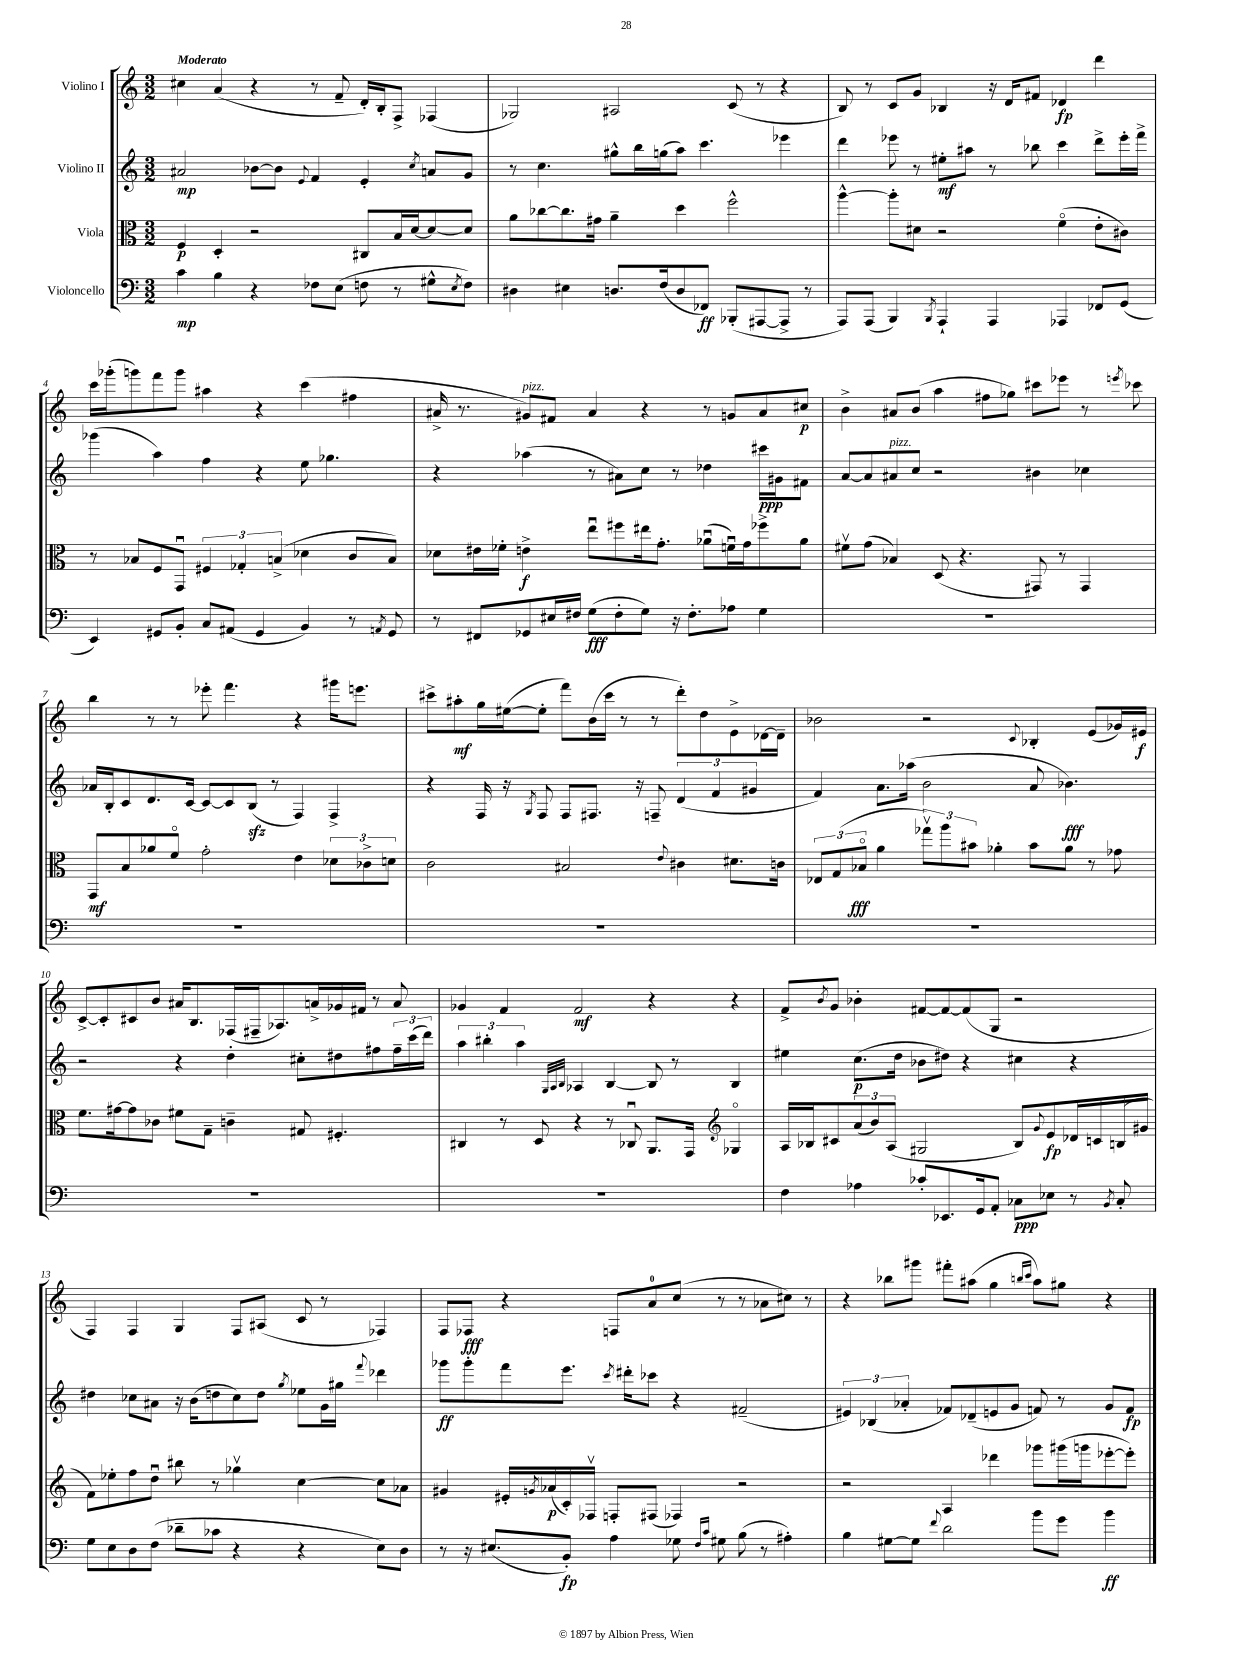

**kern	**dynam	**kern	**dynam	**kern	**dynam	**kern	**dynam
*part4	*part4	*part3	*part3	*part2	*part2	*part1	*part1
*staff4	*staff4	*staff3	*staff3	*staff2	*staff2	*staff1	*staff1
*I"Violoncello	*	*I"Viola	*	*I"Violino II	*	*I"Violino I	*
*clefF4	*	*clefC3	*	*clefG2	*	*clefG2	*
*k[]	*	*k[]	*	*k[]	*	*k[]	*
*M3/2	*	*M3/2	*	*M3/2	*	*M3/2	*
=1	=1	=1	=1	=1	=1	=1	=1
!	!	!	!	!	!	!LO:TX:a:B:t=Moderato	!
4c\	mp	4F/	p	2a#X/	mp	4cc#X\	.
4B\	.	4D'/	.	.	.	(4a/	.
4r	.	2r	.	[8b-X\L	.	4r	.
.	.	.	.	8b-\J]	.	.	.
.	.	.	.	8qqe/	.	.	.
8F-X\L	.	.	.	4f/	.	8r	.
(8E\J	.	.	.	.	.	8f~/	.
8Fn\	.	8C#X/L	.	4e'/	.	16d'/LL)	.
.	.	.	.	.	.	16B'/J	.
8r	.	16B/L	.	.	.	8F^/J	.
.	.	[16d/J	.	.	.	.	.
.	.	.	.	8qcc/	.	.	.
8G#X^^\L	.	8d/_	.	8an/L	.	(4F-X/	.
8qE/	.	.	.	.	.	.	.
8F\J)	.	8d/J]	.	8g/J	.	.	.
=2	=2	=2	=2	=2	=2	=2	=2
4D#X\	.	8a\L	.	8r	.	2G-X/)	.
.	.	[8cc-X\	.	4.cc\	.	.	.
4E#X\	.	8.cc-\]	.	.	.	.	.
.	.	16g#X\Jk	.	.	.	.	.
8.Dn/L	.	4a~\	.	8gg#X^^\L	.	2A#X/	.
.	.	.	.	16bb\L	.	.	.
(16F/k	.	.	.	(16ggn\J	.	.	.
8D/	.	4dd\	.	8aa\J)	.	.	.
8FF-X/J)	ff	.	.	4.ccc\	.	.	.
(8BBB-X'/L	.	2ff^^\	.	.	.	(8c/	.
[8AAA#X/	.	.	.	.	.	8r	.
8AAA#^/J]	.	.	.	4eee-X\	.	4r	.
8r	.	.	.	.	.	.	.
=3	=3	=3	=3	=3	=3	=3	=3
8AAA/L)	.	[4aa^^\	.	4ddd\	.	8B/)	.
(8AAA/J	.	.	.	.	.	8r	.
4BBB/)	.	8aa'\L]	.	8eee-X\	.	8c/L	.
.	.	8d#X\J	.	8r	.	8g/J	.
8qBBB/	.	.	.	.	.	.	.
4AAA`/	.	2r	.	8ee#X'\L	mf	4B-X/	.
.	.	.	.	8aa#X\J	.	.	.
4AAA/	.	.	.	8r	.	16r	.
.	.	.	.	.	.	16d/KL	.
.	.	.	.	8bb-X\	.	8f#X/J	.
4AAA-X/	.	(4f\	.	4ccc\	.	4d-X/	fp
8FF-X/L	.	8e'\L	.	8ddd^\L	.	4ddd\	.
(8GG/J	.	8c#X\J)	.	16eee-'\L	.	.	.
.	.	.	.	16fff^\JJ	.	.	.
!!LO:LB:g=z
=4	=4	=4	=4	=4	=4	=4	=4
4EE/)	.	8r	.	(4ggg-X\	.	16ccc\LL	.
.	.	.	.	.	.	(16ggg-X'\J	.
.	.	8B-X/L	.	.	.	8gggn\)	.
8GG#X/L	.	8F/	.	4aa\)	.	8fff\	.
8BB'/J	.	8GGu/J	.	.	.	8ggg\J	.
8C/L	.	6F#X/	.	4ff\	.	4aa#X\	.
(8AA#X/J	.	.	.	.	.	.	.
.	.	6G-X'/	.	.	.	.	.
4GG#/	.	.	.	4r	.	4r	.
.	.	(6Bn^/	.	.	.	.	.
4BB/)	.	4d-X\	.	8ee\	.	(4ccc\	.
.	.	.	.	4.gg-X\	.	.	.
8r	.	8c/L	.	.	.	4ff#X\	.
8qAAn/	.	.	.	.	.	.	.
8GG#/	.	8B/J)	.	.	.	.	.
=5	=5	=5	=5	=5	=5	=5	=5
8r	.	8d-X\L	.	4r	.	16a#X^/	.
.	.	.	.	.	.	8.r	.
8FF#X/L	.	16e#X\L	.	.	.	.	.
.	.	16f-X'\JJ	.	.	.	.	.
!	!	!	!	!	!	!LO:TX:a:i:t=pizz.	!
8GG-X/	.	4en^\	f	(4aa-X\	.	8g#X/L)	.
16E#X/L	.	.	.	.	.	8f#X/J	.
16F#X/JJ	.	.	.	.	.	.	.
(8G\L	fff	8eeu\L	.	8r	.	4a#/	.
8F#'\	.	8ff#X\	.	8a#X\L)	.	.	.
8G\J)	.	16ee#X\k	.	8cc\J	.	4r	.
.	.	8.g'\J	.	.	.	.	.
16r	.	.	.	8r	.	.	.
8.F#'\L	.	.	.	.	.	.	.
.	.	(8a-Xu\L	.	4dd-X\	.	8r	.
8A-X\J	.	16fnu\L)	.	.	.	8gn/L	.
.	.	16g\J	.	.	.	.	.
4G\	.	8ff-X^\	.	16ccc#X\LL	ppp	8a#/	.
.	.	.	.	16g#X\J	.	.	.
.	.	8a-\J	.	8f#X\J	.	8cc#X/J	p
=6	=6	=6	=6	=6	=6	=6	=6
1.r	.	8f#Xv\L	.	[8a/L	.	4b^\	.
.	.	(8g\J	.	8a/]	.	.	.
!	!	!	!	!LO:TX:a:i:t=pizz.	!	!	!
.	.	4B-X/)	.	8a#X/	.	8a#X/L	.
.	.	.	.	8cc/J	.	(8b/J	.
.	.	(8D/	.	2r	.	4aa\	.
.	.	4.r	.	.	.	.	.
.	.	.	.	.	.	8ff#X\L	.
.	.	.	.	.	.	8gg-X\J)	.
.	.	8GG#X/)	.	4b#X\	.	8ccc#X\L	.
.	.	8r	.	.	.	8eee-X\J	.
.	.	4GG#/	.	4cc-X\	.	8r	.
.	.	.	.	.	.	8qeeen/	.
.	.	.	.	.	.	8ccc-X\	.
!!LO:LB:g=z
=7	=7	=7	=7	=7	=7	=7	=7
1.r	.	8GG/L	mf	16a-X/LL	.	4bb\	.
.	.	.	.	16B'/J	.	.	.
.	.	8B/	.	8c/	.	.	.
.	.	8a-X/	.	8.d/	.	8r	.
.	.	8f/J	.	.	.	8r	.
.	.	.	.	[16c/Jk	.	.	.
.	.	2g'\	.	8c/L_	.	8eee-X'\	.
.	.	.	.	8c/]	.	4.fff\	.
.	.	.	.	(8Bzz/J	.	.	.
.	.	.	.	8r	.	.	.
.	.	4e\	.	4F/)	.	4r	.
.	.	12d-X\L	.	4F^/	.	16ggg#X\KL	.
.	.	.	.	.	.	8.eeen\J	.
.	.	12c-X^\	.	.	.	.	.
.	.	12dn\J	.	.	.	.	.
=8	=8	=8	=8	=8	=8	=8	=8
1.r	.	2c\	.	4r	.	8ccc#X^\L	.
.	.	.	.	.	.	8aa#X'\	mf
.	.	.	.	16F/	.	16gg\L	.
.	.	.	.	16r	.	([16ee#X\J	.
.	.	.	.	8qG/	.	.	.
.	.	.	.	8F/	.	8ee#'\J]	.
.	.	2B#X/	.	8F/L	.	8fff\L)	.
.	.	.	.	8.F#X/J	.	(16b\L	.
.	.	.	.	.	.	16ccc#\JJ	.
.	.	.	.	.	.	8r	.
.	.	.	.	16r	.	.	.
.	.	.	.	8Fn~/	.	8r	.
.	.	8qqe/	.	.	.	.	.
.	.	4c#X\	.	(6d/	.	8ddd'\L)	.
.	.	.	.	.	.	8dd\	.
.	.	.	.	6f/	.	.	.
.	.	8.d#X\L	.	.	.	8e^\	.
.	.	.	.	6g#X/	.	.	.
.	.	.	.	.	.	[16d-X\L	.
.	.	16cn\Jk	.	.	.	16d-~\JJ]	.
=9	=9	=9	=9	=9	=9	=9	=9
1.r	.	12E-X/L	.	4f/)	.	2b-X\	.
.	.	(12G/	.	.	.	.	.
.	.	12B-X/J	fff	.	.	.	.
.	.	4a\	.	8.a\L	.	.	.
.	.	.	.	(16aa-X\Jk	.	.	.
.	.	12gg-Xv\L)	.	2b\	.	2r	.
.	.	12aa\	.	.	.	.	.
.	.	12b#X\J	.	.	.	.	.
.	.	4a-X'\	.	.	.	.	.
.	.	.	.	.	.	8qqc/	.
.	.	8b#\L	.	8a/	.	4B-X'/	.
.	.	8a-\J	.	4.b-X\)	fff	.	.
.	.	8r	.	.	.	(8e/L	.
.	.	8g-X\	.	.	.	16g-X/L)	.
.	.	.	.	.	.	16e#X/JJ	f
!!LO:LB:g=z
=10	=10	=10	=10	=10	=10	=10	=10
1.r	.	8.f\L	.	2r	.	[8c^/L	.
.	.	.	.	.	.	8c'/]	.
.	.	[16g#X\k	.	.	.	.	.
.	.	8g#\]	.	.	.	8c#X/	.
.	.	8c-X\J	.	.	.	8b/J	.
.	.	8f#X\L	.	4r	.	16a#X/KL	.
.	.	.	.	.	.	8.B/	.
.	.	8G~\J	.	.	.	.	.
.	.	4cn~\	.	4dd'\	.	(16F-X/L	.
.	.	.	.	.	.	16F#X~/J	.
.	.	.	.	.	.	8.A-X/)	.
.	.	8G#X/	.	8cc#X'\L	.	.	.
.	.	.	.	.	.	16an^/L	.
.	.	4.F#X'/	.	8dd#X\	.	16g-X/	.
.	.	.	.	.	.	16f#X/JJ	.
.	.	.	.	8ff#X\	.	8r	.
.	.	.	.	24ff#~\L	.	8a/	.
.	.	.	.	(24ccc\	.	.	.
.	.	.	.	24ddd\JJ)	.	.	.
=11	=11	=11	=11	=11	=11	=11	=11
1.r	.	4C#X/	.	6aa\	.	4g-X/	.
.	.	.	.	6bb#X'\	.	.	.
.	.	8r	.	.	.	4f/	.
.	.	.	.	6aa\	.	.	.
.	.	8D/	.	.	.	.	.
.	.	.	.	32qqG/LLL	.	.	.
.	.	.	.	32qqA/	.	.	.
.	.	.	.	32qqB/JJJ	.	.	.
.	.	4r	.	4A-X/	.	2f/	mf
.	.	8r	.	[4B/	.	.	.
.	.	8C-Xu/	.	.	.	.	.
.	.	8.AA/L	.	8B/]	.	4r	.
.	.	.	.	8r	.	.	.
.	.	16GG/Jk	.	.	.	.	.
*	*	*clefG2	*	*	*	*	*
.	.	4G-X/	.	4B/	.	4r	.
=12	=12	=12	=12	=12	=12	=12	=12
4F\	.	16A/LL	.	4ee#X\	.	8f^/L	.
.	.	16B-X/J	.	.	.	.	.
.	.	.	.	.	.	8qb/	.
.	.	8c#X/	.	.	.	8g/J	.
4A-X\	.	(12a/	.	(8.cc\L	p	4b-X'\	.
.	.	12b/)	.	.	.	.	.
.	.	(12A/J	.	.	.	.	.
.	.	.	.	16dd\Jk	.	.	.
8c-X'/L	.	2G#X/	.	8b-X\L	.	[8f#X/L	.
8.EE-X/	.	.	.	8dd#X\J)	.	8f#/_	.
.	.	.	.	4r	.	(8f#/]	.
16GG/k	.	.	.	.	.	.	.
8AA'/J	.	.	.	.	.	8G/J	.
8C-X\L	ppp	8B-/L)	.	4cc#X\	.	2r	.
.	.	8qqg/	.	.	.	.	.
8E-X\J	.	8e/	fp	.	.	.	.
8r	.	16d-X/L	.	4r	.	.	.
.	.	16cn/	.	.	.	.	.
8qBB/	.	.	.	.	.	.	.
8C-'/	.	(16Bn/	.	.	.	.	.
.	.	16g#X/JJ	.	.	.	.	.
!!LO:LB:g=z
=13	=13	=13	=13	=13	=13	=13	=13
8G\L	.	8f\L)	.	4dd#X\	.	4F/)	.
8E\	.	8ee-X'\	.	.	.	.	.
8D\	.	8ff\	.	8cc-X\L	.	4F/	.
(8F\J	.	8ddu\J	.	8a#X\J	.	.	.
8d-X~\L	.	8bb#X\	.	16r	.	4G/	.
.	.	.	.	(16b\KL	.	.	.
8c-X\J	.	8r	.	8ddn\	.	.	.
4r	.	4gg-Xv\	.	8cc-\)	.	8F/L	.
.	.	.	.	8dd\J	.	(8A#X/J	.
.	.	.	.	8qgg/	.	.	.
4r	.	[4cc\	.	8ee-X\L	.	8c/	.
.	.	.	.	16g\L	.	8r	.
.	.	.	.	16gg#X\JJ	.	.	.
.	.	.	.	8qqfff/	.	.	.
8E\L)	.	8cc\L]	.	4ddd-X\	.	4F-X/)	.
8D\J	.	8a-X\J	.	.	.	.	.
=14	=14	=14	=14	=14	=14	=14	=14
8r	.	4g#X/	.	8ggg-X\L	ff	8F/L	.
16r	.	.	.	8ggg-'\	.	8F-X/J	fff
(8.E#X/L	.	.	.	.	.	.	.
.	.	16e#X'/LL	.	8fff\	.	4r	.
.	.	8qgn/	.	.	.	.	.
.	.	(16a-X/	p	.	.	.	.
8BB'/J)	fp	16c'/)	.	8.eee\J	.	.	.
.	.	16F-Xv/JJ	.	.	.	.	.
4A\	.	8Fn'/L	.	.	.	8Fn/L	.
.	.	.	.	8qccc/	.	.	.
.	.	.	.	16ddd#X'\KL	.	.	.
.	.	(8F#X/J	.	8ccc-X\J	.	8a/	.
8G-X\	.	4F-X/)	.	4r	.	(8cc/J	.
16qqF/LL	.	.	.	.	.	.	.
16qqc/JJ	.	.	.	.	.	.	.
8G#X\	.	.	.	.	.	8r	.
(8B\	.	2r	.	(2f#X~/	.	8r	.
8r	.	.	.	.	.	8a-X\L	.
4A#X'\)	.	.	.	.	.	8cc#X\J)	.
.	.	.	.	.	.	8r	.
=15	=15	=15	=15	=15	=15	=15	=15
4B\	.	2r	.	6e#X/)	.	4r	.
.	.	.	.	(6B-X/	.	.	.
[8G#X\L	.	.	.	.	.	8bb-X\L	.
.	.	.	.	6a-X'/	.	.	.
8G#\J]	.	.	.	.	.	8ggg#X\J	.
8qqf/	.	.	.	.	.	.	.
2d\	.	4A/	.	8f-X/L)	.	8fff#X'\L	.
.	.	.	.	(8d-X~/	.	(8aa#X\J	.
.	.	4ddd-X\	.	8en/	.	4gg\	.
.	.	.	.	8g/J	.	.	.
.	.	.	.	.	.	16qqbbn/LL	.
.	.	.	.	.	.	16qqccc/JJ	.
8b\L	.	8ggg-X\L	.	8fn/)	.	8aa#\L)	.
8g\J	.	(16ggg#X\L	.	8r	.	8gg#X\J	.
.	.	16gggn\J	.	.	.	.	.
4b\	ff	[8eee-X'\	.	8g/L	.	4r	.
.	.	8eee-'\J])	.	8f/J	fp	.	.
==	==	==	==	==	==	==	==
*-	*-	*-	*-	*-	*-	*-	*-
